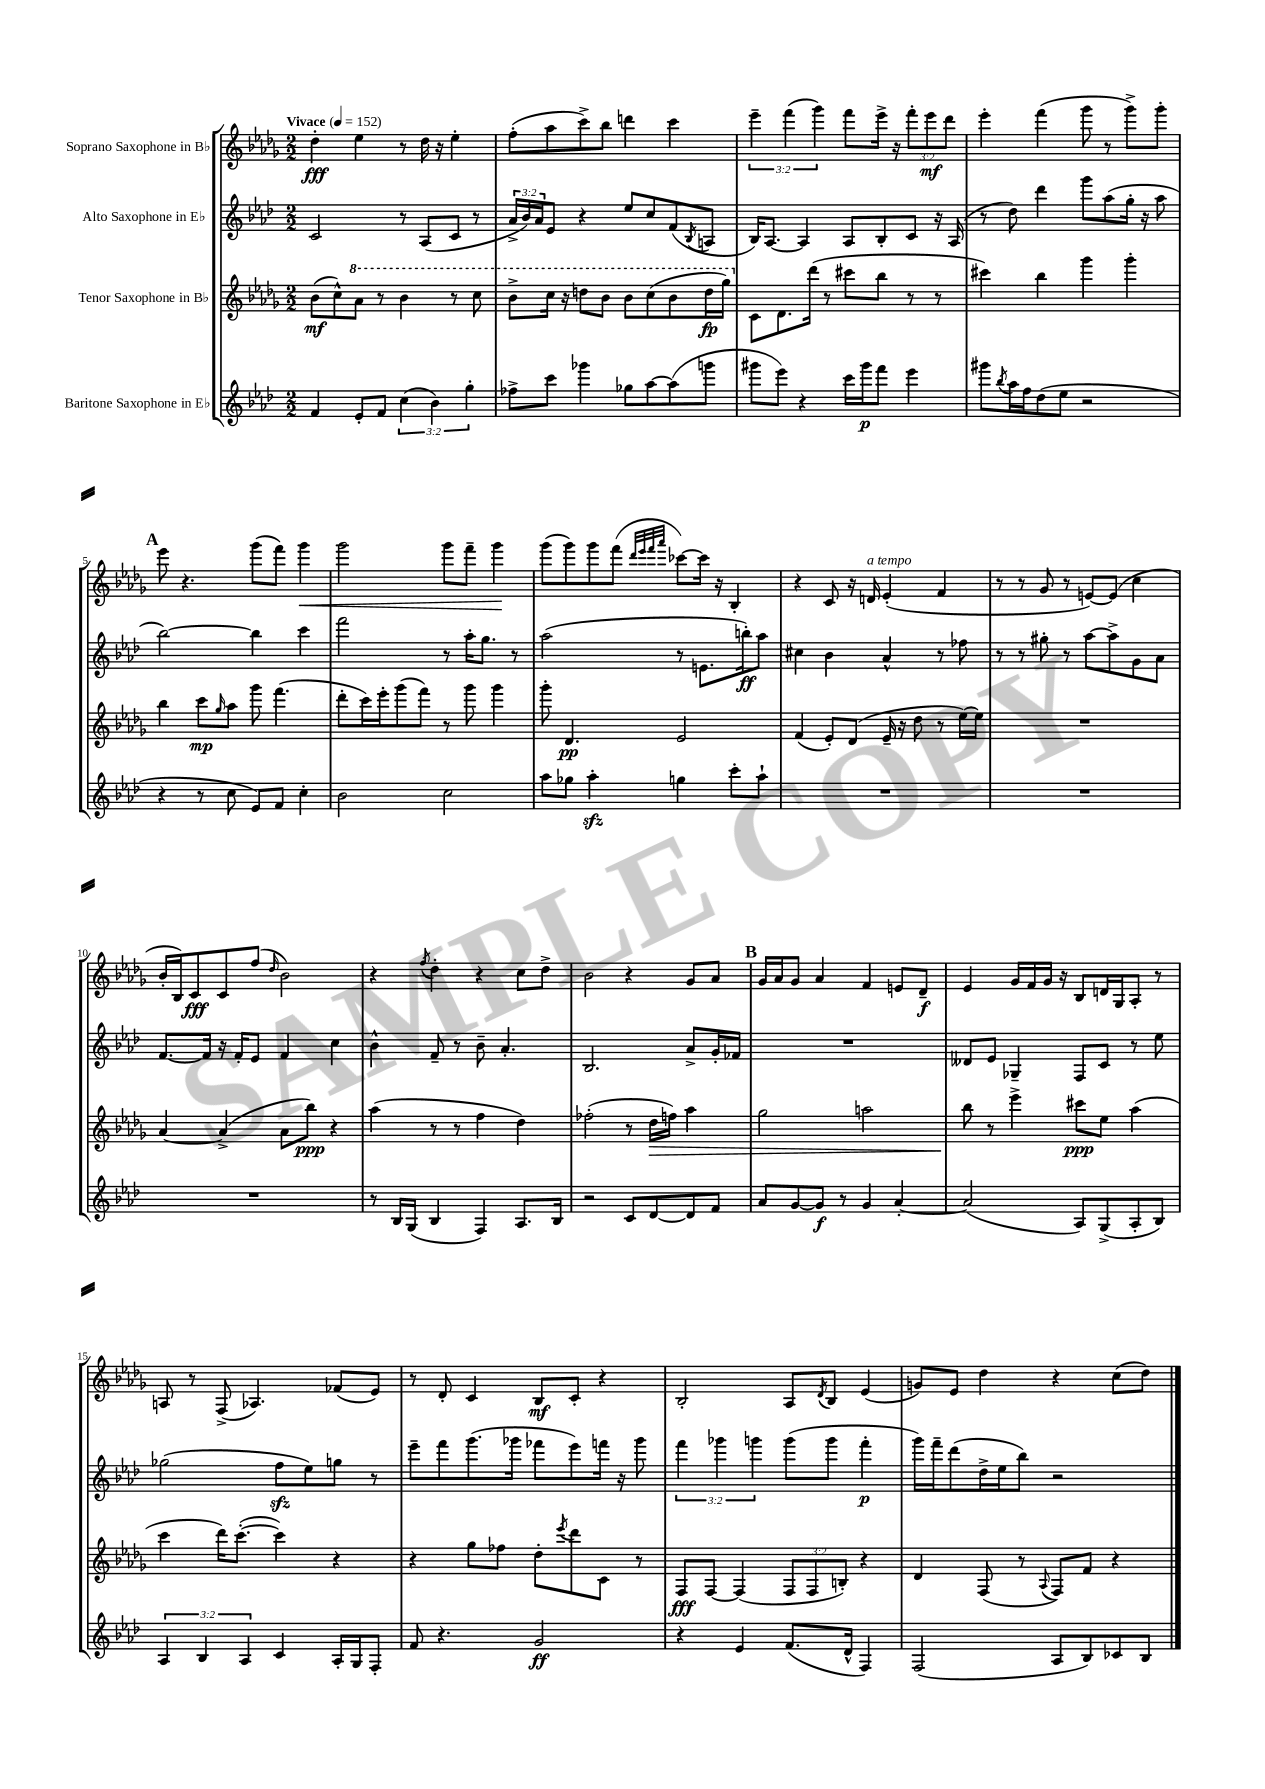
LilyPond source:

<<
\new StaffGroup <<
\new Staff = "s0" \with { instrumentName = "Soprano Saxophone in Bb" } {
    \clef treble \key des \major \numericTimeSignature \time 2/2 \override Staff.TupletNumber.text = #tuplet-number::calc-fraction-text \tempo "Vivace" 4 = 152
    des''4-.\fff ees''4 r8 des''16 r16 ees''4-. |
    f''8-.( aes''8 c'''8->) bes''8 d'''4 c'''4 |
    \tuplet 3/2 { ees'''4-- f'''4( ges'''4) } f'''8 ees'''16-> r16 \tuplet 3/2 { f'''8-. ees'''8\mf des'''8 } |
    ees'''4-. f'''4( ges'''8 r8 ges'''8->) ges'''8-. |
    \mark \markup { \bold "A" } ees'''8 r4. ges'''8( f'''8) ges'''4\< |
    ges'''2 ges'''8 f'''8-- ges'''4\! |
    ges'''8( ges'''8) ges'''8 f'''8( \grace { des'''32 ees'''32 f'''32 aes'''32 } ces'''8~) ces'''16 r16 bes4-. |
    r4 c'8 r16 d'16^\markup { \italic "a tempo" } ees'4-.( f'4 |
    r8 r8 ges'8 r8 e'8~) e'8( c''4 |
    bes'16-. bes16) c'8\fff c'8 f''8( \grace { des''16 } bes'2) |
    r4 \acciaccatura { f''8 } des''4-. r4 c''8 des''8-> |
    bes'2 r4 ges'8 aes'8 |
    \mark \markup { \bold "B" } ges'16 aes'16 ges'8 aes'4 f'4 e'8 des'8--\f |
    ees'4 ges'16 f'16 ges'16 r16 bes8 d'16 ges16 aes8-. r8 |
    a8 r8 f8->( aes4.) fes'8( ees'8) |
    r8 des'8-. c'4 bes8\mf c'8-. r4 |
    bes2-. aes8 \acciaccatura { des'8 } bes8 ees'4( |
    g'8) ees'8 des''4 r4 c''8( des''8) \bar "|." |
}
\new Staff = "s1" \with { instrumentName = "Alto Saxophone in Eb" } {
    \clef treble \key aes \major \numericTimeSignature \time 2/2 \override Staff.TupletNumber.text = #tuplet-number::calc-fraction-text
    c'2 r8 aes8( c'8 r8 |
    \tuplet 3/2 { aes'16-> bes'16) aes'16 } ees'8 r4 ees''8 c''8 f'8( \acciaccatura { bes8 } a8 |
    bes16) aes8.~ aes4 aes8 bes8-. c'8 r16 aes16( |
    r8 des''8) des'''4 g'''8 aes''8( g''16-. r16 aes''8 |
    \mark \markup { \bold "A" } bes''2~) bes''4 c'''4 |
    f'''2 r8 aes''16-. g''8. r8 |
    aes''2( r8 e'8. b''16-.\ff) aes''8 |
    cis''4 bes'4 aes'4-^ r8 fes''8 |
    r8 r8 gis''8-. r8 aes''8~ aes''8-> g'8 aes'8 |
    f'8.~ f'16 r16 f'16-. ees'8 f'4 c''4 |
    bes'4-^ f'8-- r8 bes'8-- aes'4.-. |
    bes2. aes'8-> g'16-. fes'16 |
    \mark \markup { \bold "B" } R1 |
    deses'8 ees'8 ges4-- f8 c'8 r8 ees''8 |
    ges''2( f''8\sfz ees''8) g''8 r8 |
    ees'''8-- f'''8 g'''8.( ges'''16 fes'''8 ees'''8) f'''16 r16 ges'''8 |
    \tuplet 3/2 { f'''4 ges'''4 g'''4 } g'''8( g'''8 f'''4-.\p |
    g'''16) f'''16-- des'''8( des''16-> ees''16 bes''8) r2 \bar "|." |
}
\new Staff = "s2" \with { instrumentName = "Tenor Saxophone in Bb" } {
    \clef treble \key des \major \numericTimeSignature \time 2/2 \override Staff.TupletNumber.text = #tuplet-number::calc-fraction-text
    bes'8\mf( c''8-^) \ottava #1 aes''8 r8 bes''4 r8 c'''8 |
    bes''8-> c'''16 r16 d'''8 bes''8 bes''8 c'''8( bes''8 d'''16\fp ges'''16) \ottava #0 |
    c'8 des'8. des'''16( r8 cis'''8 bes''8 r8 r8 |
    cis'''4) bes''4 ges'''4 ges'''4-. |
    \mark \markup { \bold "A" } bes''4 c'''8\mp \grace { ges''16 } aes''8 ges'''8 f'''4.( |
    des'''8-. c'''16) ees'''16-. ges'''8( f'''8) r8 ges'''8 ges'''4 |
    ges'''8-. des'4.\pp ees'2 |
    f'4( ees'8-.) des'8( ees'16-- r16 des''8 r8 ees''16~) ees''16 |
    R1 |
    aes'4~ aes'4->( aes'8 bes''8\ppp) r4 |
    aes''4( r8 r8 f''4 des''4) |
    fes''2-.( r8 des''16\> f''16) aes''4 |
    \mark \markup { \bold "B" } ges''2 a''2 |
    bes''8\! r8 ees'''4-> cis'''8\ppp ees''8 aes''4( |
    c'''4 des'''16) c'''8.~-.( c'''4) r4 |
    r4 ges''8 fes''8 des''8-. \acciaccatura { ees'''8 } des'''8 c'8 r8 |
    f8\fff f8~ f4( \tuplet 3/2 { f8 f8 b8-.) } r4 |
    des'4 f8( r8 \appoggiatura { aes8 } f8) f'8 r4 \bar "|." |
}
\new Staff = "s3" \with { instrumentName = "Baritone Saxophone in Eb" } {
    \clef treble \key aes \major \numericTimeSignature \time 2/2 \override Staff.TupletNumber.text = #tuplet-number::calc-fraction-text
    f'4 ees'8-. f'8 \tuplet 3/2 { c''4( bes'4) g''4-. } |
    fes''8-> c'''8 ges'''4 ges''8 aes''8~ aes''8( g'''8 |
    gis'''8 ees'''8) r4 c'''16 gis'''16\p f'''8 ees'''4 |
    gis'''8 \acciaccatura { bes''8 } aes''16 f''16 des''8( ees''8 r2 |
    \mark \markup { \bold "A" } r4 r8 c''8 ees'8) f'8 c''4-. |
    bes'2 c''2 |
    aes''8 ges''8 aes''4-.\sfz g''4 c'''8-. aes''8-! |
    R1 |
    R1 |
    R1 |
    r8 bes16 g16( bes4 f4) aes8. bes16 |
    r2 c'8 des'8~ des'8 f'8 |
    \mark \markup { \bold "B" } aes'8 g'8~ g'8\f r8 g'4 aes'4~-. |
    aes'2( aes8) g8->( aes8-. bes8) |
    \tuplet 3/2 { aes4 bes4 aes4 } c'4 aes16-. g16 f8-. |
    f'8 r4. g'2\ff |
    r4 ees'4 f'8.( des'16-^ f4) |
    f2( aes8 bes8) ces'8 bes8 \bar "|." |
}
>>
>>
